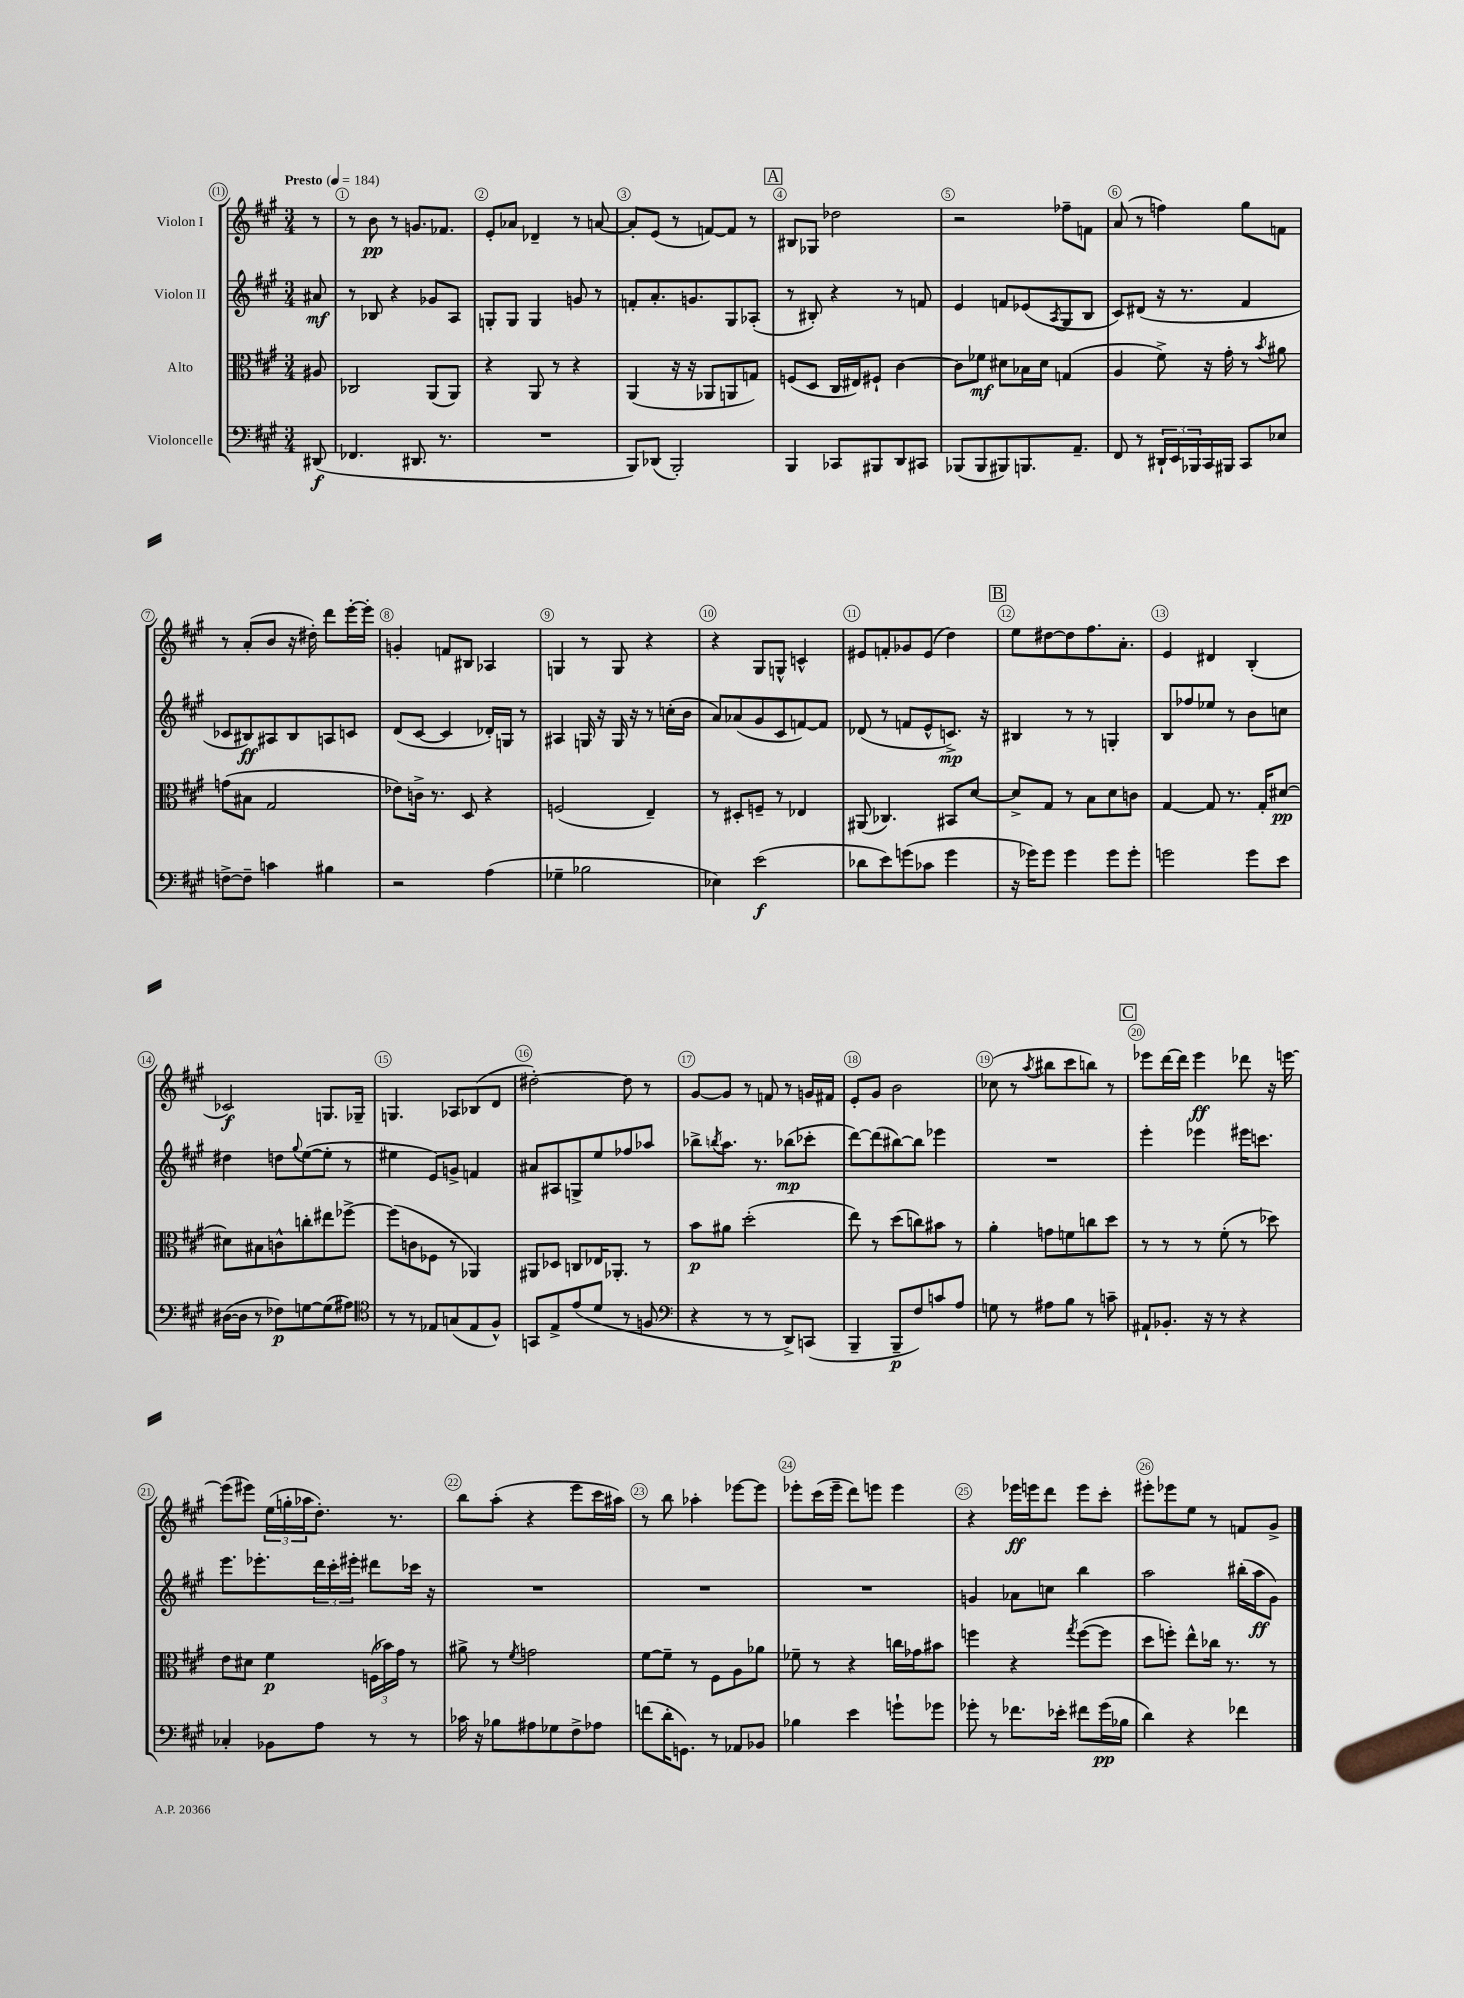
<<
\new StaffGroup <<
\new Staff = "s0" \with { instrumentName = "Violon I" } {
    \clef treble \key a \major \numericTimeSignature \time 3/4 \partial 8 \tempo "Presto" 4 = 184
    r8 |
    r8 b'8\pp r8 g'8. fes'8. |
    e'8-. aes'8 des'4-- r8 a'8~ |
    a'8-. e'8( r8 f'8~) f'8 r8 |
    \mark \markup { \box "A" } bis8 ges8 des''2 |
    r2 fes''8-- f'8 |
    a'8( r8 f''4) gis''8 f'8 |
    r8 a'8-.( b'8 r16 dis''16-.) d'''8 e'''16~-. e'''16-. |
    g'4-. f'8 bis8 aes4 |
    g4 r8 g8 r4 |
    r4 gis8 g8-^ c'4-^ |
    eis'8 f'8-. ges'8 eis'8( d''4) |
    \mark \markup { \box "B" } e''8 dis''8~ dis''8 fis''8. a'8.-. |
    e'4 dis'4 b4-.( |
    ces'2\f) g8. ges16-- |
    g4. aes8 bes8( d'8 |
    dis''2~-.) dis''8 r8 |
    gis'8~ gis'8 r8 f'8 r8 g'16 fis'16 |
    e'8-. gis'8 b'2 |
    ces''8( r8 \acciaccatura { a''8 } bis''8 cis'''8 b''8) r8 |
    \mark \markup { \box "C" } ees'''8 d'''16~ d'''16 ees'''4\ff des'''8 r16 e'''16~ |
    e'''8( eis'''8) \tuplet 3/2 { e''16( g''16-. aes''16 } d''8.-.) r8. |
    b''8 a''8-.( r4 e'''8 cis'''16 ais''16) |
    r8 b''8 aes''4-. ees'''8~ ees'''8 |
    ees'''8-. cis'''16( ees'''16-- d'''8) e'''8 e'''4 |
    r4 ees'''16\ff e'''16 d'''8 e'''8 cis'''8-. |
    eis'''8-. ees'''8 e''8 r8 f'8 gis'8-> \bar "|." |
}
\new Staff = "s1" \with { instrumentName = "Violon II" } {
    \clef treble \key a \major \numericTimeSignature \time 3/4 \partial 8
    ais'8\mf |
    r8 bes8 r4 ges'8 a8 |
    g8-. g8 g4 g'8 r8 |
    f'8-. a'8.-. g'8. gis8 aes8-.( |
    \mark \markup { \box "A" } r8 bis8-.) r4 r8 f'8 |
    e'4 f'8 ees'8( \acciaccatura { a8 } gis8 b8 |
    cis'8) dis'8( r16 r8. fis'4 |
    ces'8 bis8\ff) ais8 bis8 a8 c'8 |
    d'8( cis'8~ cis'4 des'16-.) g16 r8 |
    ais4 g16 r16 g16 r16 r8 c''16-.( b'16 |
    a'8) aes'8( gis'8 cis'8 f'8~) f'8 |
    des'8( r8 f'8 e'8-^ c'8.->\mp) r16 |
    \mark \markup { \box "B" } bis4 r8 r8 g4-. |
    b8 fes''8 ees''8 r8 b'8 c''8 |
    dis''4 d''8 \appoggiatura { gis''8 } e''8~( e''8-. r8 |
    eis''4 e'8) g'8-> f'4 |
    ais'8 ais8 g8-> e''8 fes''8 aes''8 |
    bes''8-> \acciaccatura { b''8 } a''8. r8. bes''8\mp( ces'''8-. |
    d'''8~) d'''8( bis''8~) bis''8 ees'''4 |
    R2. |
    \mark \markup { \box "C" } e'''4-. ees'''4 eis'''16 c'''8. |
    e'''8. ees'''8.-. \tuplet 3/2 { d'''16 cis'''16-. eis'''16-. } dis'''8 ces'''16 r16 |
    R2. |
    R2. |
    R2. |
    g'4 aes'8 c''8 b''4 |
    a''2 bis''16-.( a''16\ff gis'8) \bar "|." |
}
\new Staff = "s2" \with { instrumentName = "Alto" } {
    \clef alto \key a \major \numericTimeSignature \time 3/4 \partial 8
    ais8 |
    ces2 a,8( a,8) |
    r4 a,8 r8 r4 |
    a,4( r16 r16 aes,8 a,8 g8) |
    \mark \markup { \box "A" } f8( d8 cis16 eis16) fis8-! cis'4~ |
    cis'8 fes'8\mf dis'8 bes16 dis'16 g4( |
    a4 fis'8->) r16 gis'16-. r8 \acciaccatura { b'8 } ais'8 |
    g'8( bis8 gis2 |
    ees'8) c'16-> r8. d8 r4 |
    f2( e4--) |
    r8 dis8-. f8-- r8 ees4 |
    ais,8( ces4.) bis,8 d'8~ |
    \mark \markup { \box "B" } d'8-> gis8 r8 b8 d'8 c'8 |
    gis4~ gis8 r8. gis16-. dis'8~\pp |
    dis'8 bis8 c'8-^ c''8-. eis''8 fes''8~-> |
    fes''8( c'8 fes8 r8 aes,4) |
    ais,8 des8 c8 ees16 aes,8.-. r8 |
    b'8\p ais'8 d''2-.( |
    e''8) r8 d''8( c''8) bis'8 r8 |
    a'4-. g'8 f'8 c''8 d''8 |
    \mark \markup { \box "C" } r8 r8 r8 fis'8-.( r8 des''8) |
    e'8 dis'8 fis'4\p \tuplet 3/2 { f16( bes'16) gis'16 } r8 |
    ais'8-> r8 \acciaccatura { fis'8 } g'2 |
    fis'8~ fis'8-- r8 fis8 a8 aes'8 |
    fes'8-- r8 r4 c''16 ges'16 bis'8 |
    f''4 r4 \acciaccatura { gis''8 } f''8~( f''8 |
    d''8 f''8-.) e''8-^ ces''16 r8. r8 \bar "|." |
}
\new Staff = "s3" \with { instrumentName = "Violoncelle" } {
    \clef bass \key a \major \numericTimeSignature \time 3/4 \partial 8
    dis,8\f( |
    fes,4. dis,8. r8. |
    R2. |
    b,,8) des,8( b,,2-.) |
    \mark \markup { \box "A" } b,,4 ces,8 bis,,8 d,8 cis,8 |
    bes,,8( bes,,8 bis,,8) b,,8. a,8.-- |
    fis,8 r8 \tuplet 3/2 { dis,16-! e,16 bes,,16 } cis,16 bis,,16 cis,8 ees8 |
    f8~-> f8-- c'4 bis4 |
    r2 a4( |
    ges4-- bes2 |
    ees4) e'2\f( |
    des'8 e'8) g'8( ces'8 g'4 |
    \mark \markup { \box "B" } r16 ges'16) ges'8 ges'4 ges'8 ges'8-. |
    g'2 g'8 e'8 |
    dis16~( dis16 r8 fes8\p) g8~ g8( ais8) |
    \clef tenor r8 r8 ees8 g8( ees8 fis8-^) |
    g,8 e8-> e'8( d'8 r8 f8 |
    \clef bass r4 r8 r8 d,8->) c,8( |
    b,,4-- b,,8--\p fis8) c'8 a8 |
    g8 r8 ais8 b8 r8 c'8-- |
    \mark \markup { \box "C" } ais,8-! bes,8.-. r16 r8 r4 |
    ces4-. bes,8 a8 r8 r8 |
    ces'16 r16 bes8 ais8 ges8 fis8-> aes8 |
    f'8( d'16-. g,8.) r8 aes,8 bes,8 |
    bes4 e'4 g'8-! ges'8 |
    ges'8-. r8 fes'8. ees'16-. fis'8 ges'16\pp( bes16 |
    d'4) r4 fes'4 \bar "|." |
}
>>
>>
\layout { \context { \Score \override BarNumber.break-visibility = ##(#f #t #t) barNumberVisibility = #all-bar-numbers-visible \override BarNumber.stencil = #(make-stencil-circler 0.1 0.3 ly:text-interface::print) } }
